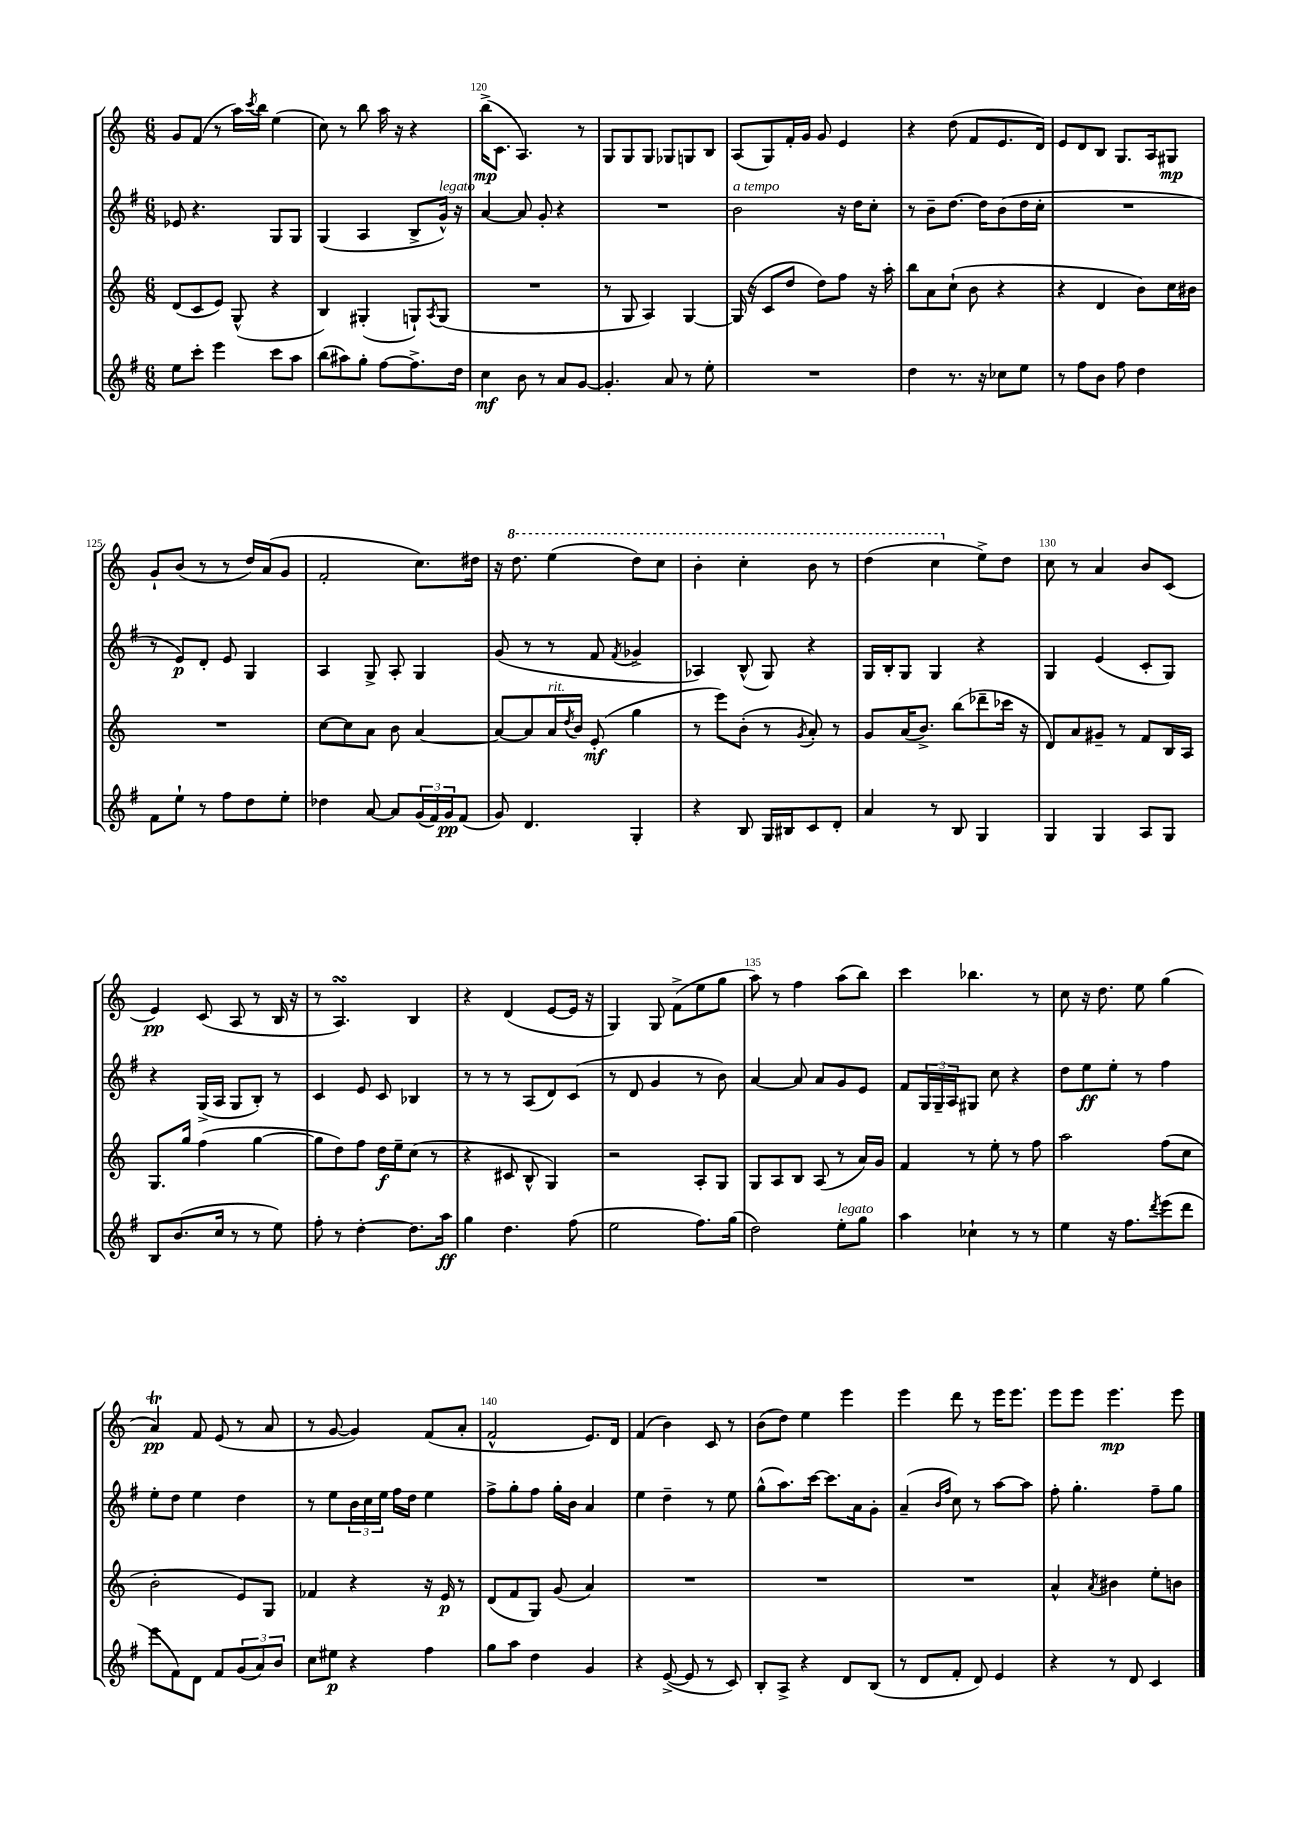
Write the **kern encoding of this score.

**kern	**kern	**kern	**kern
*staff4	*staff3	*staff2	*staff1
*clefG2	*clefG2	*clefG2	*clefG2
*k[f#]	*k[]	*k[f#]	*k[]
*M6/8	*M6/8	*M6/8	*M6/8
8ee	(8d	8e-	8g
8ccc'	8c	4.r	(8f
4eee	8e)	.	8r
.	(8G^^	.	16aa)
.	.	.	8qccc
.	.	.	16bb
8ccc	4r	8G	(4ee
8aa	.	8G	.
=	=	=	=
(8bb	4B)	(4G	8cc)
8aa#)	.	.	8r
8gg'	(4G#'	4A	8bb
[8ff#	.	.	16aa
.	.	.	16r
8.ff#^]	8G`)	8B^	4r
.	8qA	.	.
.	(8G	16g^^)	.
16dd	.	16r	.
=	=	=	=
4cc	2.r	[4a	(16bb^
.	.	.	8.c
8b	.	8a]	4.A)
8r	.	8g'	.
8a	.	4r	.
[8g	.	.	8r
=	=	=	=
4.g']	8r	2.r	8G
.	8G	.	8G
.	4A)	.	8G
8a	.	.	8G-
8r	[4G	.	8G
8ee'	.	.	8B
=	=	=	=
2.r	(16G]	2b	(8A
.	16r	.	.
.	8c	.	8G)
.	8dd	.	16f'
.	.	.	16g
.	8dd)	.	8g
.	8ff	16r	4e
.	.	16dd	.
.	16r	8cc'	.
.	16aa'	.	.
=	=	=	=
4dd	8bb	8r	4r
.	8a	8b~	.
8.r	(8cc`	[8.dd	(8dd
.	8b	.	8f
16r	.	16dd]	.
8cc-	4r	(8b	8.e
8ee	.	16dd	.
.	.	16cc'	16d)
=	=	=	=
8r	4r	2.r	8e
8ff#	.	.	8d
8b	4d	.	8B
8ff#	.	.	8.G
4dd	8b)	.	.
.	.	.	16A
.	16cc	.	8G#
.	16b#	.	.
=	=	=	=
8f#	2.r	8r	8g`
8ee`	.	8e)	(8b
8r	.	8d'	8r
8ff#	.	8e	8r
8dd	.	4G	16dd)
.	.	.	(16a
8ee'	.	.	8g
=	=	=	=
4dd-	[8cc	4A	2f'
.	8cc]	.	.
[8a	8a	8G^	.
8a]	8b	8A'	.
(24g	[4a	4G	8.cc)
24f#)	.	.	.
24g	.	.	.
(8f#	.	.	.
.	.	.	16dd#
=	=	=	=
8g)	8a_	(8g	16r
.	.	.	8.ddd
4.d	8a]	8r	.
.	16a	8r	(4eee
.	8qdd	.	.
.	16b	.	.
.	(8e'	8f#	.
.	.	8qf#	.
4G'	4gg	4g-^	8ddd)
.	.	.	8ccc
=	=	=	=
4r	8r	4A-)	4bb'
.	8eee)	.	.
8B	(8b'	(8B^^	4ccc'
16G	8r	8G)	.
16B#	.	.	.
.	8qg	.	.
8c	8a')	4r	8bb
8d'	8r	.	8r
=	=	=	=
4a	8g	16G	(4ddd
.	.	16B'	.
.	(16a	8G	.
.	8.b^)	.	.
8r	.	4G	4ccc
8B	(8bb	.	.
4G	8ddd-~	4r	8ee^)
.	16ccc-	.	8dd
.	16r	.	.
=	=	=	=
4G	8d)	4G	8cc
.	8a	.	8r
4G	8g#~	(4e	4a
.	8r	.	.
8A	8f	8c'	8b
8G	16B	8G)	(8c
.	16A	.	.
=	=	=	=
8B	8.G	4r	4e)
(8.b	.	.	.
.	16gg	.	.
.	(4ff	(16G^	(8c
16cc	.	16A	.
8r	.	8G	8A
8r	[4gg	8B')	8r
8ee)	.	8r	16B
.	.	.	16r
=	=	=	=
8ff#'	8gg]	4c	8r
8r	8dd)	.	4.A)
[4dd'	8ff	8e	.
.	16dd	8c	.
.	16ee~	.	.
8.dd]	(8cc	4B-	4B
.	8r	.	.
16aa	.	.	.
=	=	=	=
4gg	4r	8r	4r
.	.	8r	.
4.dd	8c#	8r	(4d
.	8B^^	(8A	.
.	4G)	8d)	[8e
(8ff#	.	(8c	16e]
.	.	.	16r
=	=	=	=
2ee	2r	8r	4G)
.	.	8d	.
.	.	4g	8G
.	.	.	(8f^
8.ff#)	8A'	8r	8ee
.	8G	8b)	8gg
(16gg	.	.	.
=	=	=	=
2dd)	8G	[4a	8aa)
.	8A	.	8r
.	8B	8a]	4ff
.	(8A	8a	.
8ee'	8r	8g	(8aa
8gg	16a)	8e	8bb)
.	16g	.	.
=	=	=	=
4aa	4f	8f#	4ccc
.	.	24G	.
.	.	24G~	.
.	.	24A	.
4cc-`	8r	8G#	4.bb-
.	8ee'	8cc	.
8r	8r	4r	.
8r	8ff	.	8r
=	=	=	=
4ee	2aa	8dd	8cc
.	.	8ee	16r
.	.	.	8.dd
16r	.	8ee'	.
8.ff#	.	.	.
.	.	8r	8ee
8qddd	.	.	.
(8eee	(8ff	4ff#	(4gg
8ddd	8cc	.	.
=	=	=	=
8eee	2b'	8ee'	4a)
8f#)	.	8dd	.
8d	.	4ee	8f
8f#	.	.	(8e
(12g	8e)	4dd	8r
12a)	.	.	.
.	8G	.	8a
12b	.	.	.
=	=	=	=
8cc	4f-	8r	8r
8ee#	.	8ee	[8g
4r	4r	24b	4g])
.	.	24cc	.
.	.	24ee	.
.	.	16ff#	.
.	.	16dd	.
4ff#	16r	4ee	(8f
.	16e	.	.
.	8r	.	8a'
=	=	=	=
8gg	(8d	8ff#^	2f^^
8aa	8f	8gg'	.
4dd	8G)	8ff#	.
.	(8g	16gg'	.
.	.	16b	.
4g	4a)	4a	8.e)
.	.	.	16d
=	=	=	=
4r	2.r	4ee	(4f
([8e^	.	4dd~	4b)
8e]	.	.	.
8r	.	8r	8c
8c)	.	8ee	8r
=	=	=	=
8B'	2.r	(8gg^^	(8b
8A^	.	8.aa)	8dd)
4r	.	.	4ee
.	.	[16ccc	.
.	.	8.ccc]	.
8d	.	.	4eee
.	.	16a	.
(8B	.	8g'	.
=	=	=	=
8r	2.r	(4a~	4eee
8d	.	.	.
.	.	16qqb	.
.	.	16qqff#	.
8f#'	.	8cc)	8ddd
8d)	.	8r	8r
4e	.	[8aa	16eee
.	.	.	8.eee
.	.	8aa]	.
=	=	=	=
4r	4a^^	8ff#'	8eee
.	.	4.gg'	8eee
.	8qa	.	.
8r	4b#	.	4.eee
8d	.	.	.
4c	8ee'	8ff#~	.
.	8b	8gg	8eee
==	==	==	==
*-	*-	*-	*-
